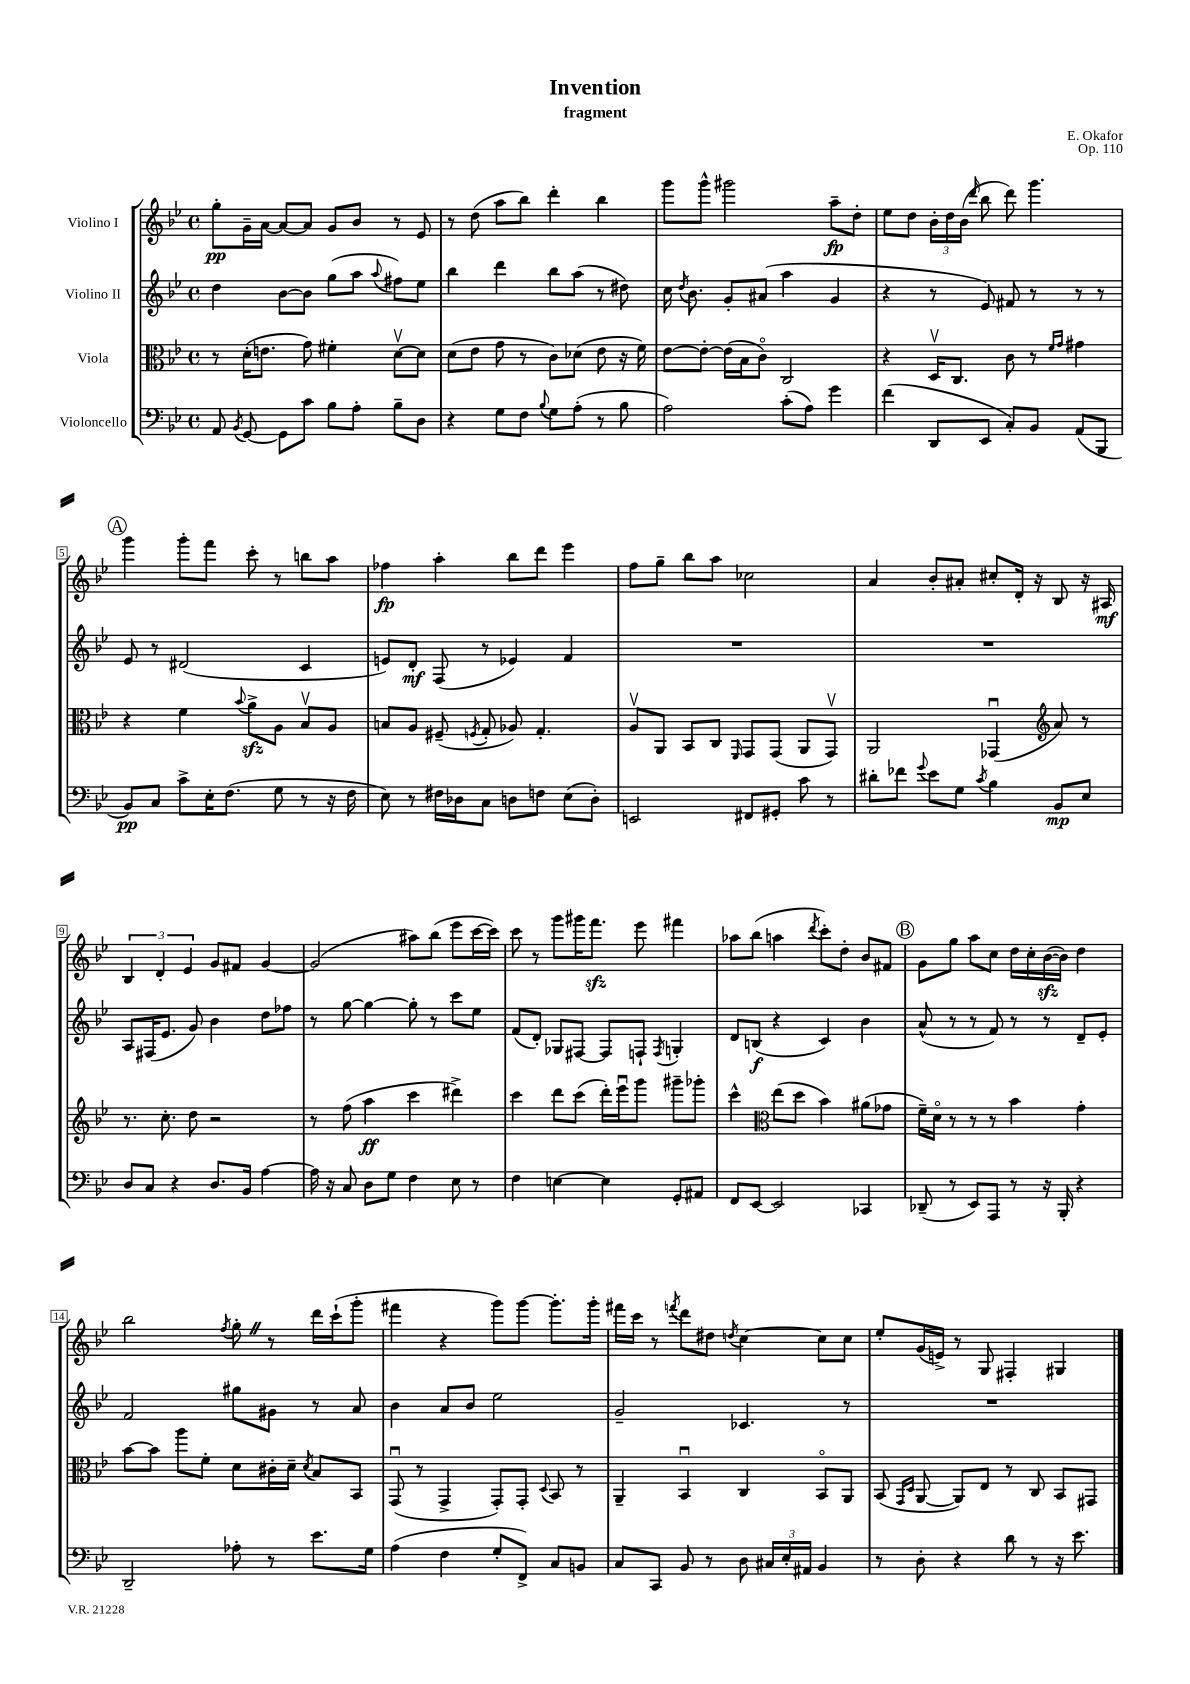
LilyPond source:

\header { title = "Invention" composer = "E. Okafor" subtitle = "fragment" opus = "Op. 110" }
<<
\new StaffGroup <<
\new Staff = "s0" \with { instrumentName = "Violino I" } {
    \clef treble \key bes \major \defaultTimeSignature \time 4/4
    \autoBeamOff g''8[-.\pp g'16-- a'16]~ a'8[~ a'8] g'8[ bes'8] r8 ees'8 |
    r8 d''8( a''8[ bes''8]) d'''4-. bes''4 |
    g'''8[ g'''8]-^ gis'''2 a''8[--\fp d''8]-. |
    ees''8[ d''8] \tuplet 3/2 { bes'16[-. d''16 bes'16]( } \grace { d'''16 } bes''8 d'''8) g'''4. |
    \mark \markup { \circle "A" } g'''4 g'''8[-. f'''8] c'''8-. r8 b''8[ a''8] |
    fes''4\fp a''4-. bes''8[ d'''8] ees'''4 |
    f''8[ g''8]-- bes''8[ a''8] ces''2 |
    a'4 bes'8[-. ais'8]-. cis''8[-. d'16]-. r16 bes8 r16 ais16\mf |
    \tuplet 3/2 { bes4 d'4-. ees'4 } g'8[ fis'8] g'4~ |
    g'2( ais''8[) bes''8]( ees'''8[ c'''16~ c'''16]) |
    c'''8 r8 g'''8[ gis'''16 f'''8.]\sfz ees'''8 fis'''4 |
    aes''8[ bes''8]( a''4 \acciaccatura { d'''8 } c'''8[-.) d''8]-. bes'8[ fis'8] |
    \mark \markup { \circle "B" } g'8[ g''8] a''8[ c''8] d''16[ c''16-. bes'16~\sfz( bes'16]) d''4 |
    bes''2 \acciaccatura { f''8 } g''8-. \once \override BreathingSign.text = \markup { \musicglyph "scripts.caesura.straight" } \breathe r8 d'''16[ c'''16-!( g'''8]-. |
    fis'''4 r4 g'''8[) g'''8]~ g'''8.[-. g'''16]-. |
    fis'''16[ c'''16] r8 \acciaccatura { f'''8 } d'''8[ dis''8] \acciaccatura { d''8 } c''4~ c''8[ c''8] |
    ees''8[-. g'16( e'16]->) r8 g8 fis4-. gis4 \bar "|." |
}
\new Staff = "s1" \with { instrumentName = "Violino II" } {
    \clef treble \key bes \major \defaultTimeSignature \time 4/4
    \autoBeamOff d''4 bes'8[~ bes'8] g''8[( a''8] \appoggiatura { a''8 } fis''8[) ees''8] |
    bes''4 d'''4 bes''8[ a''8]( r8 dis''8) |
    c''16 \acciaccatura { d''8 } bes'8. g'8[-. ais'8]( a''4 g'4 |
    r4 r8 ees'8) fis'8 r8 r8 r8 |
    \mark \markup { \circle "A" } ees'8 r8 dis'2( c'4 |
    e'8[) d'8]-.\mf f8( r8 ees'4) f'4 |
    R1 |
    R1 |
    a8[ fis16( ees'8.] g'8) bes'4 d''8[ fes''8] |
    r8 g''8~ g''4~ g''8-. r8 c'''8[ ees''8] |
    f'8[( d'8]-.) ges8[ fis8]~ fis8[ f8]-! \acciaccatura { f8 } g4-. |
    d'8[ b8]\f( r4 c'4) bes'4 |
    \mark \markup { \circle "B" } a'8-^( r8 r8 f'8) r8 r8 d'8[-- ees'8]-. |
    f'2 gis''8[ gis'8] r8 a'8 |
    bes'4 a'8[ bes'8] ees''2 |
    g'2-- ces'4. r8 |
    R1 \bar "|." |
}
\new Staff = "s2" \with { instrumentName = "Viola" } {
    \clef alto \key bes \major \defaultTimeSignature \time 4/4
    \autoBeamOff r8 d'16[-.( e'8.] g'8) fis'4-. d'8[~\upbow d'8] |
    d'8[( ees'8] g'8 r8 c'8[) des'8]( ees'8 r16 f'16) |
    ees'8[~ ees'8]~-. ees'16[( bes16 c'8]\flageolet) c2 |
    r4 d16[\upbow c8.] c'8 r8 \grace { f'16[ g'16] } gis'4 |
    \mark \markup { \circle "A" } r4 f'4 \appoggiatura { bes'8 } a'8[->\sfz a8] bes8[\upbow a8] |
    b8[ a8] fis8--( \acciaccatura { f8 } g8-. aes8) g4.-. |
    a8[\upbow a,8] bes,8[ c8] \grace { f,16 } g,8[ g,8]( a,8[ g,8]\upbow) |
    a,2 ges,4\downbow( \clef treble a'8) r8 |
    r8. c''8.-. d''8 r2 |
    r8 f''8( a''4\ff c'''4 dis'''4->) |
    c'''4 d'''8[ c'''8]( d'''16[-.) ees'''16\downbow g'''8] gis'''8[-- ges'''8]-. |
    c'''4-^ \clef alto ees''8[( d''8] bes'4) ais'8[( ges'8] |
    \mark \markup { \circle "B" } f'16[--) d'16]\flageolet r8 r8 r8 bes'4 g'4-. |
    bes'8[~ bes'8] a''8[ f'8]-. d'8[ cis'16-. d'16]-- \acciaccatura { d'8 } bes8[ bes,8] |
    g,8\downbow( r8 g,4-> g,8[-.) g,8]-. \appoggiatura { d8 } bes,8 r8 |
    a,4-- bes,4\downbow c4 bes,8[\flageolet a,8] |
    bes,8( \grace { g,16[ d16] } a,8~ a,8[) ees8] r8 c8 bes,8[ gis,8] \bar "|." |
}
\new Staff = "s3" \with { instrumentName = "Violoncello" } {
    \clef bass \key bes \major \defaultTimeSignature \time 4/4
    \autoBeamOff a,8 \acciaccatura { bes,8 } g,8~ g,8[ c'8] bes8[ a8]-. bes8[-- d8] |
    r4 g8[ f8] \appoggiatura { bes8 } g8[ a8]-.( r8 bes8 |
    a2) c'8[-.( a8]) g'4 |
    f'4( d,8[ ees,8] c8[-.) bes,8] a,8[( bes,,8] |
    \mark \markup { \circle "A" } bes,8[\pp) c8] c'8[-> ees16-. f8.]( g8 r8 r16 f16 |
    ees8) r8 fis16[ des16 c8] d8[ f8] ees8[( d8]-.) |
    e,2 fis,8[ gis,8]-. c'8 r8 |
    dis'8[-. fes'8] \appoggiatura { g'8 } ees'8[ g8] \acciaccatura { c'8 } bes4 bes,8[\mp ees8] |
    d8[ c8] r4 d8.[ bes,16] a4~ |
    a16 r16 c8 d8[ g8] f4 ees8 r8 |
    f4 e4~ e4 g,8[-. ais,8] |
    f,8[ ees,8]~ ees,2 ces,4 |
    \mark \markup { \circle "B" } des,8--( r8 ees,8[) a,,8] r8 r16 bes,,16-. r4 |
    d,2-- aes8-. r8 ees'8.[ g16] |
    a4( f4 g8[-. f,8]->) c8[ b,8] |
    c8[ c,8] bes,8 r8 d8 \tuplet 3/2 { cis16[ ees16-. ais,16] } bes,4 |
    r8 d8-. r4 d'8 r8 r16 ees'8. \bar "|." |
}
>>
>>
\layout { \context { \Score \override BarNumber.stencil = #(make-stencil-boxer 0.1 0.3 ly:text-interface::print) } }
